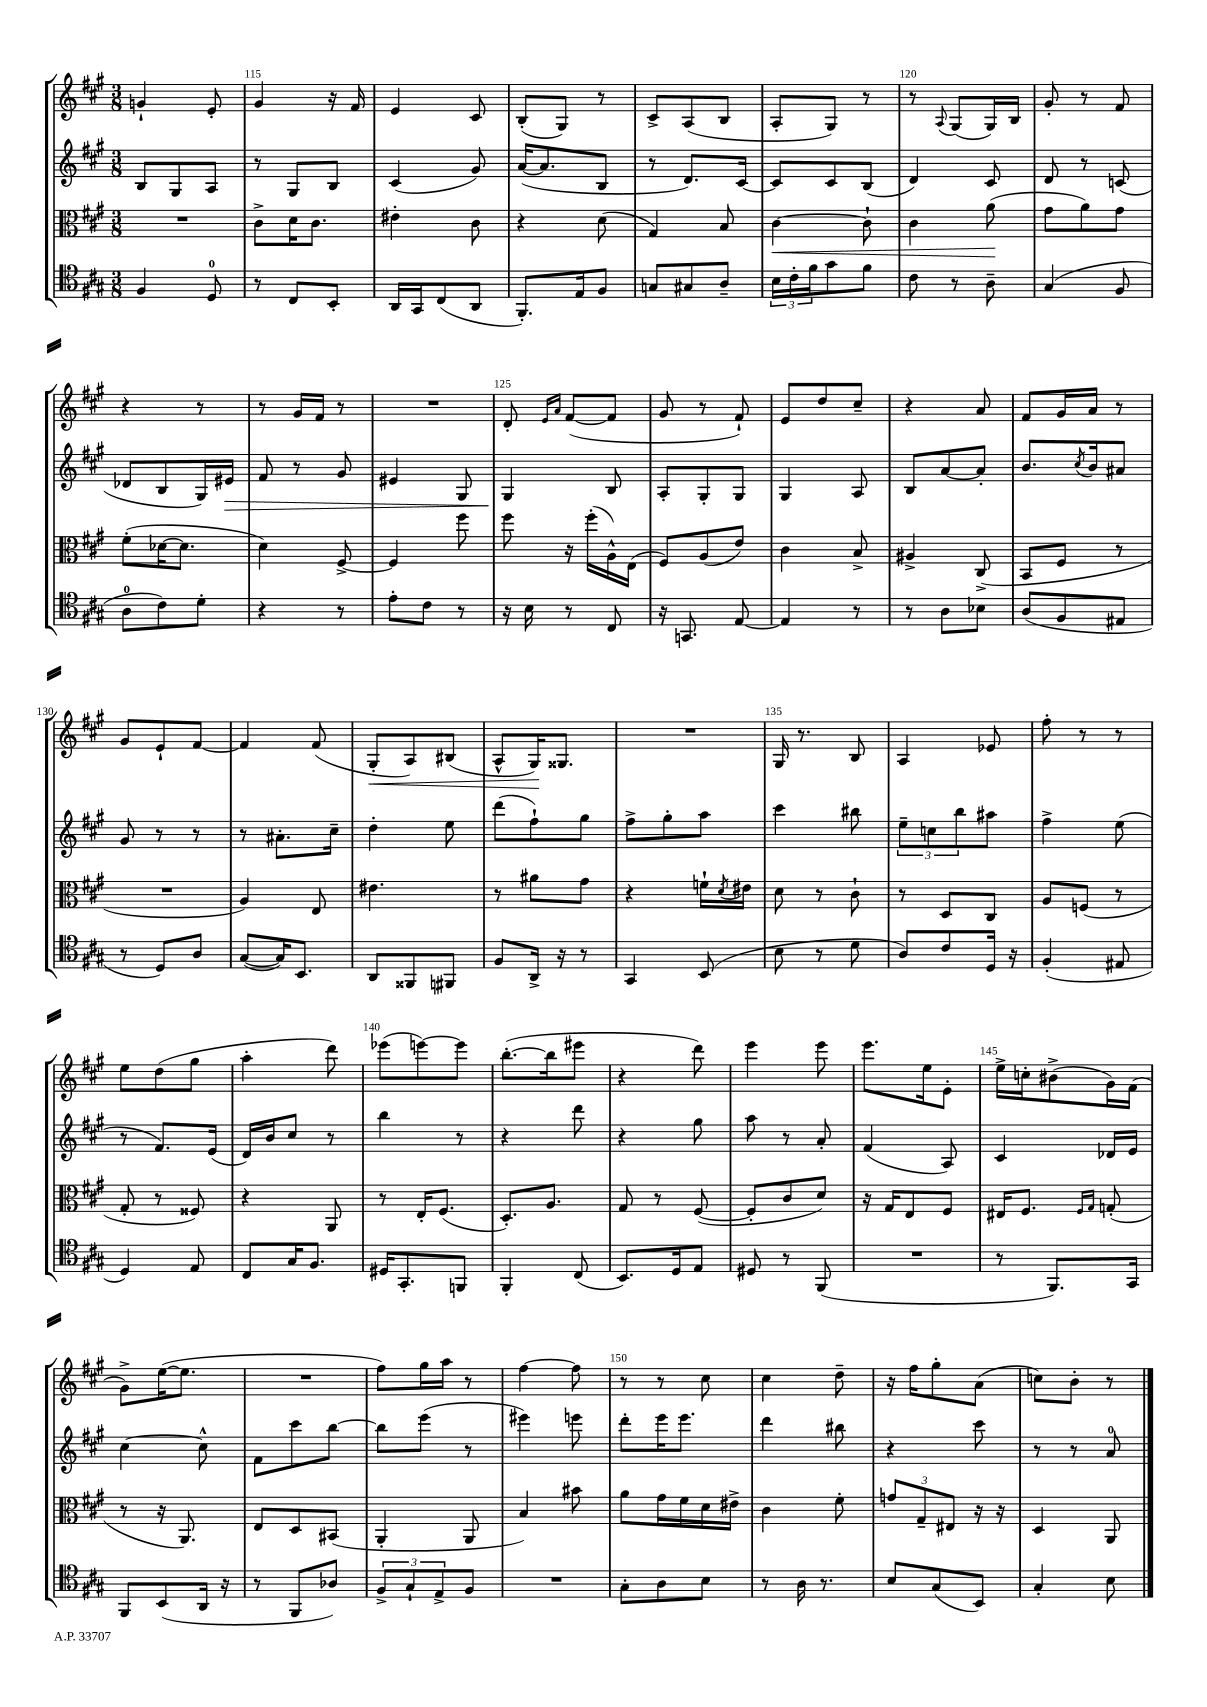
<<
\new StaffGroup <<
\new Staff = "s0" {
    \clef treble \key a \major \numericTimeSignature \time 3/8
    g'4-! e'8-. |
    gis'4 r16 fis'16 |
    e'4 cis'8 |
    b8-.( gis8) r8 |
    cis'8-> a8( b8 |
    a8-. gis8) r8 |
    r8 \appoggiatura { a8 } gis8( gis16) b16 |
    gis'8-. r8 fis'8 |
    r4 r8 |
    r8 gis'16 fis'16 r8 |
    R4. |
    d'8-. \grace { e'16 a'16 } fis'8~( fis'8 |
    gis'8 r8 fis'8-!) |
    e'8 d''8 cis''8-- |
    r4 a'8 |
    fis'8 gis'16 a'16 r8 |
    gis'8 e'8-! fis'8~ |
    fis'4 fis'8( |
    gis8-.\< a8) bis8( |
    a8-^ gis16\!) gisis8. |
    R4. |
    gis16 r8. b8 |
    a4 ees'8 |
    fis''8-. r8 r8 |
    e''8 d''8( gis''8 |
    a''4-. d'''8) |
    ees'''8( e'''8~) e'''8 |
    b''8.~-.( b''16 eis'''8 |
    r4 d'''8) |
    e'''4 e'''8 |
    e'''8. e''16 e'8-. |
    e''16-> c''16-. bis'8->( gis'16) fis'16( |
    gis'8->) e''16~( e''8. |
    R4. |
    fis''8) gis''16 a''16 r8 |
    fis''4~ fis''8 |
    r8 r8 cis''8 |
    cis''4 d''8-- |
    r16 fis''16 gis''8-. a'8( |
    c''8) b'8-. r8 \bar "|." |
}
\new Staff = "s1" {
    \clef treble \key a \major \numericTimeSignature \time 3/8
    b8 gis8 a8 |
    r8 gis8 b8 |
    cis'4( gis'8) |
    a'16~( a'8. b8 |
    r8 d'8.) cis'16~ |
    cis'8 cis'8 b8( |
    d'4) cis'8 |
    d'8 r8 c'8( |
    des'8 b8 gis16) eis'16\> |
    fis'8 r8 gis'8 |
    eis'4 gis8 |
    gis4\! b8 |
    a8-. gis8-. gis8 |
    gis4 a8 |
    b8 a'8~ a'8-. |
    b'8. \acciaccatura { cis''8 } b'16 ais'8 |
    gis'8 r8 r8 |
    r8 ais'8.-. cis''16-- |
    d''4-. e''8 |
    d'''8( fis''8-!) gis''8 |
    fis''8-> gis''8-. a''8 |
    cis'''4 bis''8 |
    \tuplet 3/2 { e''8-- c''8 b''8 } ais''8 |
    fis''4-> e''8( |
    r8 fis'8.) e'16( |
    d'16) b'16 cis''8 r8 |
    b''4 r8 |
    r4 d'''8 |
    r4 gis''8 |
    a''8 r8 a'8-. |
    fis'4( a8) |
    cis'4 des'16 e'16 |
    cis''4~ cis''8-^ |
    fis'8 cis'''8 b''8~ |
    b''8 e'''8( r8 |
    eis'''4) e'''8 |
    d'''8-. e'''16 e'''8. |
    d'''4 bis''8 |
    r4 cis'''8 |
    r8 r8 a'8-0 \bar "|." |
}
\new Staff = "s2" {
    \clef alto \key a \major \numericTimeSignature \time 3/8
    R4. |
    cis'8-> d'16 cis'8. |
    eis'4-. cis'8 |
    r4 d'8( |
    gis4) b8 |
    cis'4~\< cis'8-! |
    cis'4 a'8\!( |
    gis'8 a'8) gis'8 |
    fis'8-.( des'16~ des'8. |
    d'4) fis8~-> |
    fis4 fis''8 |
    fis''8 r16 fis''16-.( a16-^) e16( |
    fis8) a8( e'8) |
    cis'4 b8-> |
    ais4-> cis8->( |
    b,8 fis8 r8 |
    R4. |
    a4) e8 |
    eis'4. |
    r8 ais'8 gis'8 |
    r4 f'16-! \acciaccatura { d'8 } eis'16 |
    d'8 r8 cis'8-! |
    r8 d8 cis8 |
    a8 f8( r8 |
    gis8-. r8 fisis8) |
    r4 a,8 |
    r8 e16-. fis8.( |
    d8.-.) a8. |
    gis8 r8 fis8~( |
    fis8-. cis'8 d'8) |
    r16 gis16 e8 fis8 |
    eis16 fis8. \grace { fis16 gis16 } g8-.( |
    r8 r16 a,8.) |
    e8 d8 bis,8( |
    a,4-. a,8 |
    b4) bis'8 |
    a'8 gis'16 fis'16 d'16 eis'16-> |
    cis'4 fis'8-. |
    \tuplet 3/2 { g'8 gis8-- eis8 } r16 r16 |
    d4 a,8 \bar "|." |
}
\new Staff = "s3" {
    \clef tenor \key a \major \numericTimeSignature \time 3/8
    fis4 d8-0 |
    r8 cis8 b,8-. |
    a,16 gis,16 cis8( a,8 |
    fis,8.-.) e16 fis8 |
    g8 gis8 a8-- |
    \tuplet 3/2 { b16 cis'16-. fis'16 } gis'8 fis'8 |
    cis'8 r8 a8-- |
    gis4( fis8 |
    a8-0 cis'8) d'8-. |
    r4 r8 |
    e'8-. cis'8 r8 |
    r16 b16 r8 cis8 |
    r16 g,8. e8~ |
    e4 r8 |
    r8 a8 bes8 |
    a8( fis8 eis8 |
    r8 d8) a8 |
    gis8~( gis16) b,8. |
    a,8 fisis,8 fis,8 |
    fis8 a,16-> r16 r8 |
    gis,4 b,8( |
    b8 r8 d'8 |
    a8) cis'8 d16 r16 |
    fis4-.( eis8 |
    d4) e8 |
    cis8 gis16 fis8. |
    dis16 gis,8.-. f,8 |
    fis,4-. cis8( |
    b,8.) d16 e8 |
    dis8 r8 fis,8( |
    R4. |
    r8 fis,8.) gis,16 |
    fis,8 b,8( a,16 r16 |
    r8 fis,8 aes8) |
    \tuplet 3/2 { fis8-> gis8-! e8-> } fis8 |
    R4. |
    gis8-. a8 b8 |
    r8 a16 r8. |
    b8 gis8( b,8) |
    gis4-. b8 \bar "|." |
}
>>
>>
\layout { \context { \Score currentBarNumber = #114 \override BarNumber.break-visibility = ##(#f #t #t) barNumberVisibility = #(every-nth-bar-number-visible 5) } }
